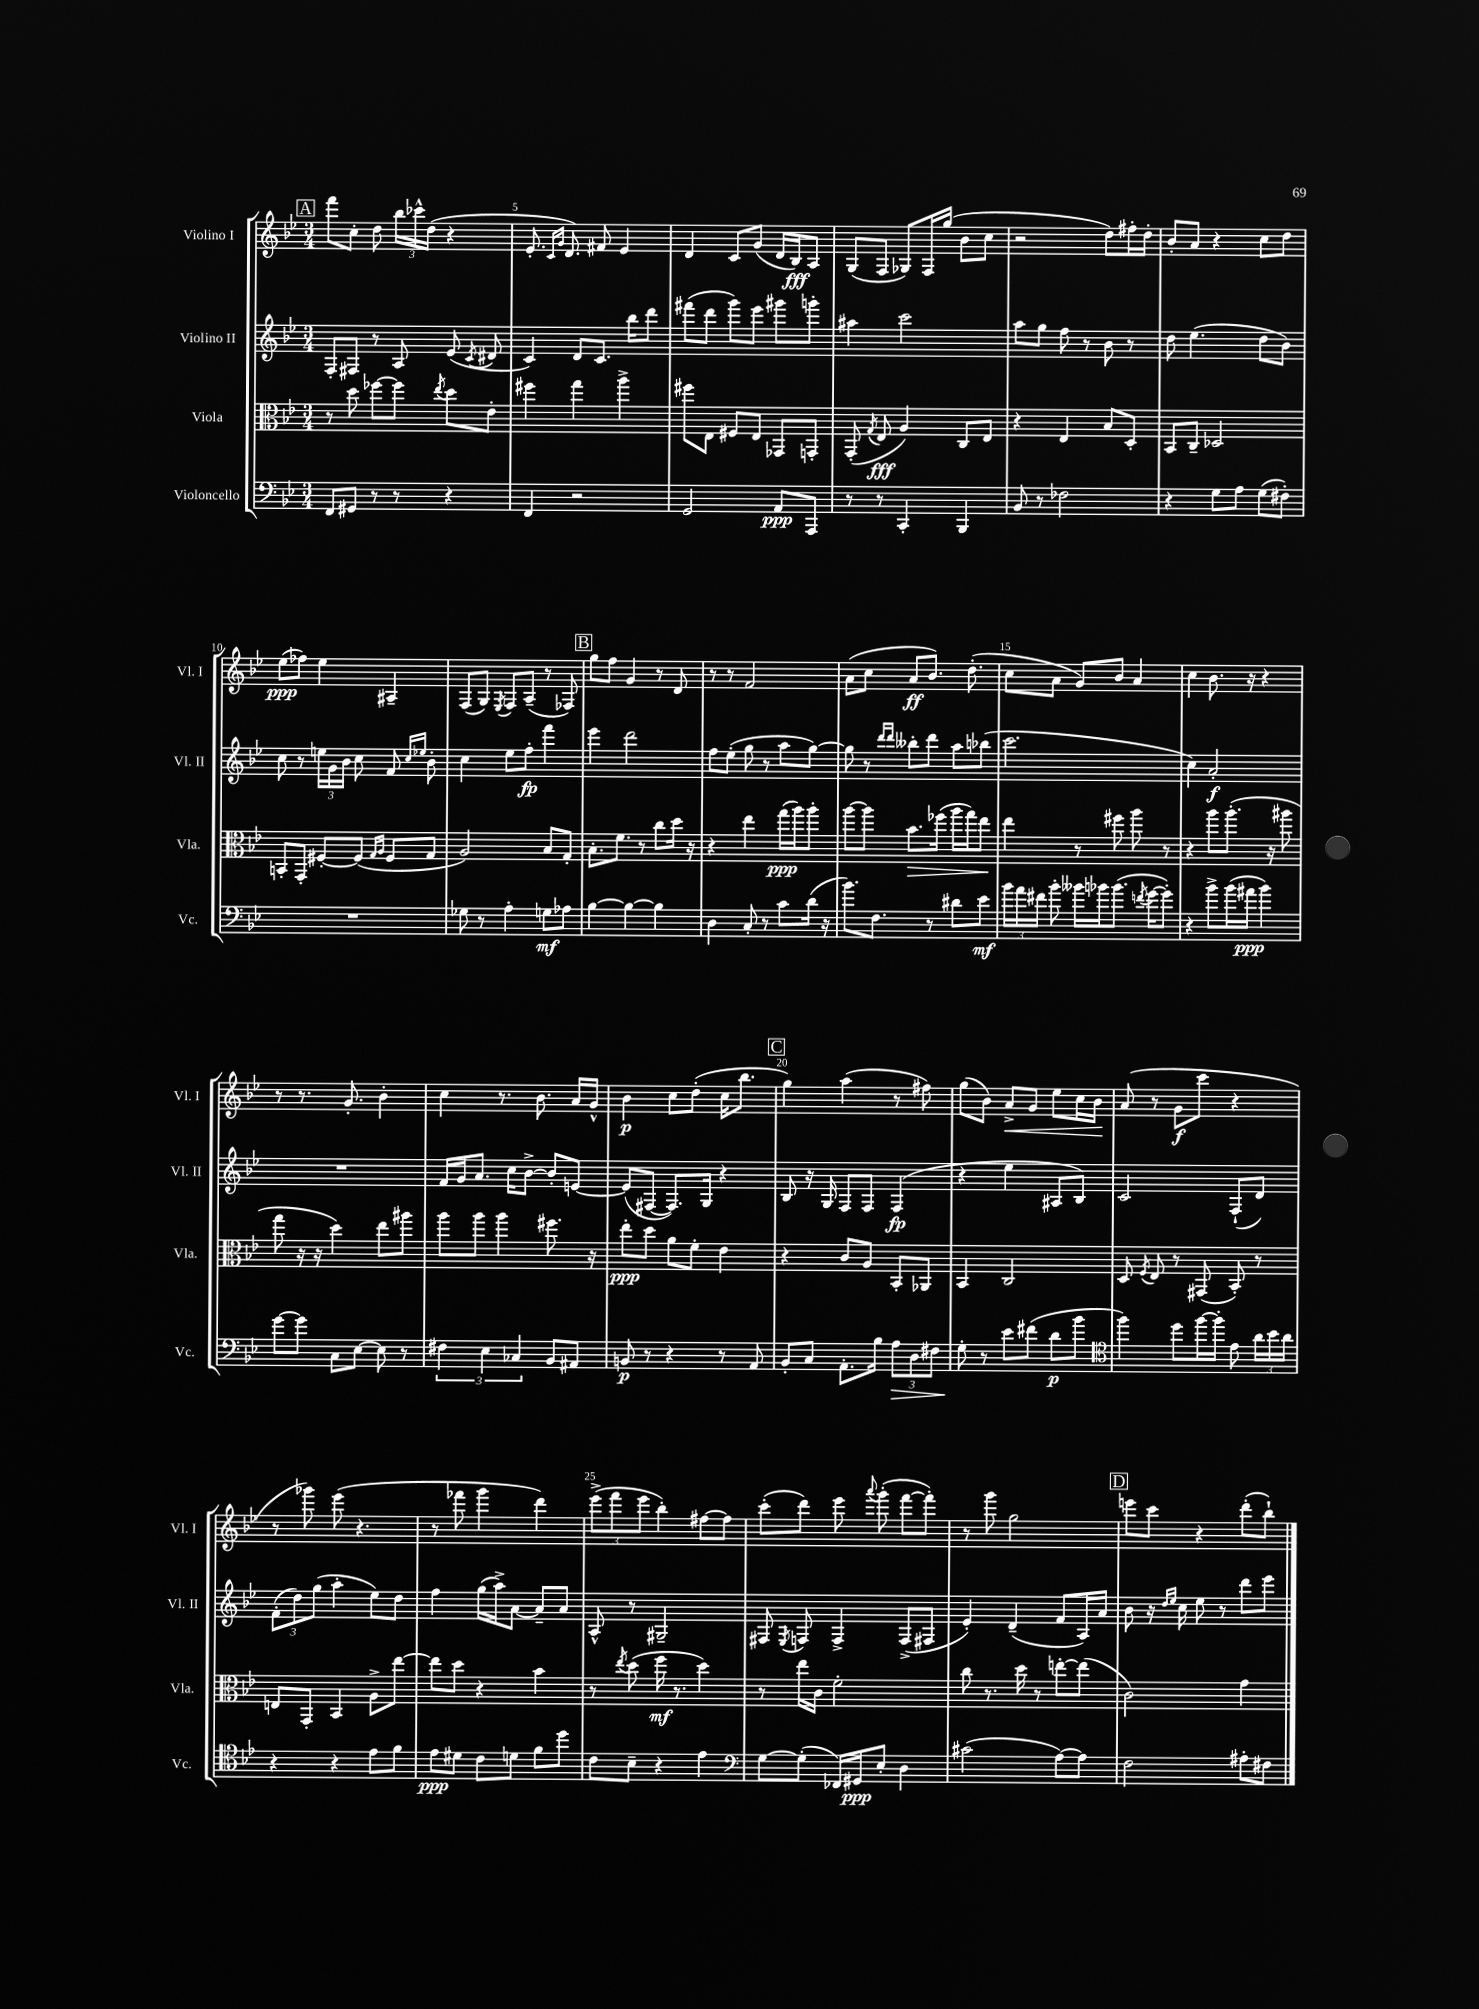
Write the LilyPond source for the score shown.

<<
\new StaffGroup <<
\new Staff = "s0" \with { instrumentName = "Violino I" shortInstrumentName = "Vl. I" } {
    \clef treble \key bes \major \numericTimeSignature \time 3/4
    \autoBeamOff \mark \markup { \box "A" } f'''8[ c''8]-. d''8 \tuplet 3/2 { bes''16[ ces'''16-^ d''16]( } r4 |
    ees'8.-. \grace { c'16[ g'16] } d'8.) fis'8 ees'4 |
    d'4 c'8[ g'8]( d'16[ bes16\fff) a8] |
    g8[( f8] ges8[) f16 g''16]( bes'8[ c''8] |
    r2 d''8[) fis''16-. d''16]-. |
    bes'8[-. a'8] r4 c''8[ d''8] |
    ees''8[\ppp( fes''8]) ees''4 ais4-- |
    f8[( g8]) \acciaccatura { ees8 } f8[ a8]--( r8 fes8) |
    \mark \markup { \box "B" } g''8[ f''8] g'4 r8 d'8 |
    r8 r8 f'2 |
    a'8[( c''8] a'8[\ff bes'8.]) d''8.-.( |
    c''8[ a'8] g'8[) bes'8] a'4 |
    c''4 bes'8. r16 r4 |
    r8 r8. g'8.-. bes'4-. |
    c''4 r8. bes'8. a'16[ g'16]-^ |
    bes'4\p c''8[ d''8]-.( c''16[ bes''8.] |
    \mark \markup { \box "C" } g''4) a''4( r8 fis''8) |
    g''8[( bes'8]) a'8[->\< g'8] ees''8[ c''16 bes'16]\! |
    a'8( r8 g'8[\f c'''8] r4 |
    r8 ges'''8) ees'''8( r4. |
    r8 fes'''8 g'''4 d'''4) |
    \tuplet 3/2 { ees'''8[->( f'''8 ees'''8] } bes''4-.) fis''8[~ fis''8] |
    c'''8[-.( d'''8]) ees'''8 \appoggiatura { a'''8 } g'''8-.( f'''8[~ f'''8]-.) |
    r8 g'''8 g''2 |
    \mark \markup { \box "D" } e'''8[ c'''8] r4 d'''8[-.( bes''8]-!) \bar "|." |
}
\new Staff = "s1" \with { instrumentName = "Violino II" shortInstrumentName = "Vl. II" } {
    \clef treble \key bes \major \numericTimeSignature \time 3/4
    \autoBeamOff \mark \markup { \box "A" } f8[-. fis8] r8 a8 ees'8( \acciaccatura { c'8 } dis'8 |
    c'4) d'8[ c'8.] bes''16[ d'''8] |
    fis'''8[( d'''8] g'''8[) ees'''8] gis'''8[ g'''8]-. |
    ais''4 c'''2 |
    a''8[ g''8] f''8 r8 bes'8 r8 |
    d''8 ees''4.( d''8[ bes'8]) |
    c''8 r8 \tuplet 3/2 { e''16[ g'16 bes'16] } c''8 f'8 \grace { c''16[ ees''16] } bes'8-. |
    c''4 ees''8[ f''8]-.\fp f'''4 |
    \mark \markup { \box "B" } ees'''4 d'''2 |
    f''8[ ees''8]-.( g''8 r8 a''8[ g''8]~) |
    g''8 r8 \grace { d'''16[ d'''16] } beses''8[-. d'''8] a''8[ bes''8]( |
    c'''2. |
    c''4) a'2-.\f |
    R2. |
    f'16[ g'16 a'8.] c''16[ bes'8]~-> bes'8[-. e'8]~ |
    e'8[( fis8]~ fis8.[) g16] r4 |
    \mark \markup { \box "C" } bes8 r16 g16 f8[ f8] f4\fp( |
    r4 ees''4 ais8[ bes8]) |
    c'2 f8[-!( d'8]) |
    \tuplet 3/2 { f'8[-.( d''8) g''8]( } a''4-. ees''8[) d''8] |
    f''4 g''16[( a''16->) a'8]~ a'8[-- a'8] |
    a8-^ r8 gis2-- |
    fis8 \acciaccatura { ees8 } f8 f4-> f8[->( fis8] |
    ees'4-.) d'4--( f'8[ a16) a'16] |
    \mark \markup { \box "D" } bes'8 r16 \grace { d''16[ ees''16] } c''16 ees''8 r8 d'''8[ ees'''8] \bar "|." |
}
\new Staff = "s2" \with { instrumentName = "Viola" shortInstrumentName = "Vla." } {
    \clef alto \key bes \major \numericTimeSignature \time 3/4
    \autoBeamOff \mark \markup { \box "A" } r8 d''8 fes''8[~ fes''8] \acciaccatura { ees''8 } d''8[ ees'8]-. |
    fis''4 g''4 a''4-> |
    fis''8[ ees8] fis8[ ees8] ges,8[ g,8]-. |
    g,8-.( \acciaccatura { g8 } ees8\fff a4) c8[ ees8] |
    r4 ees4 bes8[ d8]-. |
    bes,8[ c8]-- des2 |
    b,8[-. g,8]-. fis8[~-. fis8]( \grace { g16[ a16] } fis8[ g8] |
    a2) bes8[ g8]-. |
    \mark \markup { \box "B" } bes8.[-. f'8.] r8 c''8[ d''16] r16 |
    r4 ees''4 g''16[\ppp( a''16) a''8]-. |
    a''8[~ a''8] bes'8.[\> fes''16]( a''16[ g''16) ees''8]\! |
    ees''4 r8 fis''8 a''8 r8 |
    r4 a''8[ a''8.]-.( r16 ais''8 |
    g''8 r16 r16 d''4) ees''8[ ais''8] |
    a''8[ a''8] a''4 fis''8. r16 |
    ees''8[-.\ppp d''8] a'8[ f'8]-. ees'4 |
    \mark \markup { \box "C" } r4 c'8[ a8] bes,8[-. aes,8] |
    bes,4 c2 |
    d8 \acciaccatura { f8 } ees8 r8 gis,8( bes,8-.) r8 |
    e8[ g,8]-. bes,4 a8[-> ees''8]~ |
    ees''8[ d''8] r4 bes'4 |
    r8 \acciaccatura { ees''8 } d''8( f''16\mf r8. d''4) |
    r8 ees''16[ c'16] f'2-. |
    c''8 r8. d''16 r8 e''8[~-. e''8]( |
    \mark \markup { \box "D" } c'2) g'4 \bar "|." |
}
\new Staff = "s3" \with { instrumentName = "Violoncello" shortInstrumentName = "Vc." } {
    \clef bass \key bes \major \numericTimeSignature \time 3/4
    \autoBeamOff \mark \markup { \box "A" } f,8[ gis,8] r8 r8 r4 |
    f,4 r2 |
    g,2 a,8[\ppp a,,8] |
    r8 r8 c,4-. bes,,4 |
    bes,8 r8 fes2 |
    r4 g8[ a8] g8[( fis8]-.) |
    R2. |
    ges8 r8 a4-. g8[\mf aes8] |
    \mark \markup { \box "B" } bes4~ bes4~ bes4 |
    d4 c8-. r8 c'8[ d'16]( r16 |
    bes'8.[) f8.] r8 dis'8[ ees'8]\mf |
    \tuplet 3/2 { bes'16[ a'16 fis'16] } bes'8-. beses'16[ bes'16 bes'8.]( \acciaccatura { f'8 } g'16[~ g'8]-.) |
    r4 bes'8[-> bes'16( ais'16]\ppp bes'4) |
    g'8[~ g'8] c8[ ees8]~ ees8 r8 |
    \tuplet 3/2 { fis4 ees4 ces4 } bes,8[ ais,8] |
    b,8\p r8 r4 r8 a,8 |
    \mark \markup { \box "C" } bes,8[-. c8] a,8.[-. bes16] \tuplet 3/2 { a8[\> d8 fis8] } |
    g8-.\! r8 ees'8[ fis'8]( d'8[\p bes'8] |
    \clef tenor f''4) d''8[ f''16~ f''16]-. ees'8 \tuplet 3/2 { a'16[ bes'16 a'16] } |
    r4 r4 ees'8[ f'8] |
    ees'8[\ppp dis'8] c'8[ d'8] f'8[ d''8] |
    c'8[ bes8]-- r4 ees'4 |
    \clef bass g8[~ g8]-.( fes,16[) gis,16\ppp ees8]-. d4 |
    cis'2( a8[~) a8] |
    \mark \markup { \box "D" } f2 ais8[-. fis8] \bar "|." |
}
>>
>>
\layout { \context { \Score currentBarNumber = #4 \override BarNumber.break-visibility = ##(#f #t #t) barNumberVisibility = #(every-nth-bar-number-visible 5) } }
